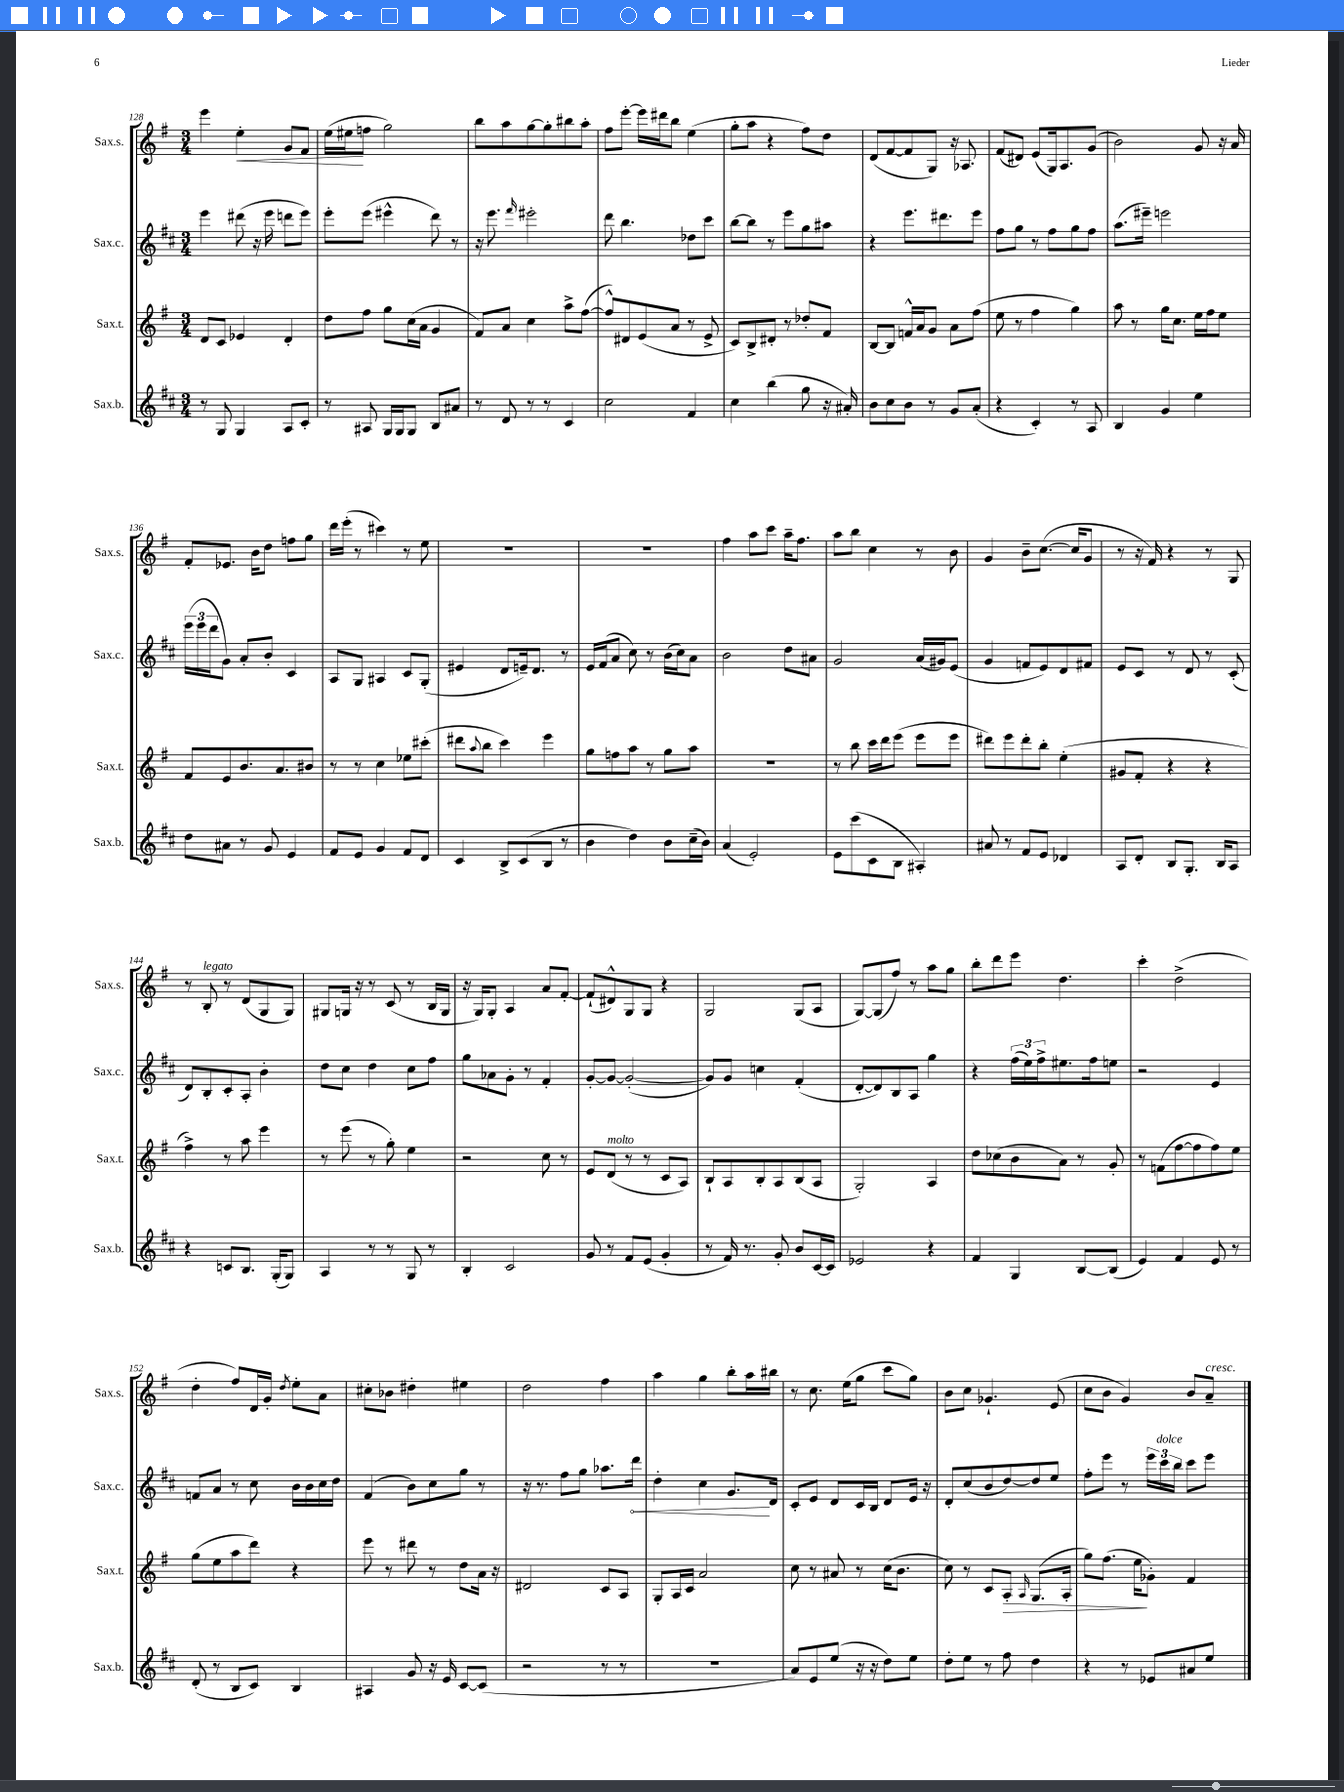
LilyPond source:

<<
\new StaffGroup <<
\new Staff = "s0" \with { instrumentName = "Sax.s." shortInstrumentName = "Sax.s." } {
    \clef treble \key g \major \numericTimeSignature \time 3/4
    e'''4 e''4-.\< g'8 fis'8 |
    e''16( eis''16\! f''8 g''2) |
    b''8 a''8 g''8~ g''8-. bis''8 a''8-. |
    fis''8 e'''8~-. e'''16 dis'''16 b''8 e''4( |
    g''8-. a''8 r4 fis''8) d''8 |
    d'8( fis'8~ fis'8 g8) r16 aes8. |
    fis'8( dis'8) e'8( g16) a8. g'8( |
    b'2) g'8 r16 a'16 |
    fis'8-. ees'8. b'16 d''8 f''8 g''8 |
    d'''16 e'''16-.( r8 cis'''4) r8 e''8 |
    R2. |
    R2. |
    fis''4 a''8 c'''8 a''16-- fis''8. |
    a''8 b''8 c''4 r8 b'8 |
    g'4 b'8-- c''8.~( c''16 g'8 |
    r8 r16 fis'16) r4 r8 g8 |
    r8 b8-.^\markup { \italic "legato" } r8 d'8( g8 g8) |
    gis8 g16 r16 r8 c'8( r8 b16 g16 |
    r16 g16) g8-. a4 a'8 fis'8~-. |
    fis'8-!( dis'8-^) g8 g8 r4 |
    g2 g8( a8 |
    g8~) g8( fis''8) r8 a''8 g''8 |
    b''8-. d'''8 e'''8 d''4. |
    c'''4-. d''2->( |
    d''4-. fis''8) d'16 g'16-. \acciaccatura { d''8 } e''8-. a'8 |
    cis''8-. bes'8 dis''4-. eis''4 |
    d''2 fis''4 |
    a''4 g''4 b''8-. a''16 bis''16 |
    r8 c''8. e''16( g''8 c'''8 g''8) |
    b'8 c''8 ges'4.-! e'8( |
    c''8 b'8 g'4) b'8 a'8--^\markup { \italic "cresc." } \bar "|." |
}
\new Staff = "s1" \with { instrumentName = "Sax.c." shortInstrumentName = "Sax.c." } {
    \clef treble \key d \major \numericTimeSignature \time 3/4
    e'''4 dis'''8( r16 e'''16 d'''8 e'''8) |
    e'''8-. e'''8( eis'''4-^ d'''8) r8 |
    r16 e'''8. \grace { fis'''16 } eis'''2-. |
    d'''8 b''4. des''8 cis'''8 |
    b''8~ b''8 r8 e'''8 g''8 ais''8 |
    r4 e'''8. dis'''8. e'''8 |
    fis''8 g''8 r8 fis''8 g''8 fis''8 |
    a''8.( eis'''16--) e'''2 |
    \tuplet 3/2 { e'''16( e'''16 d'''16 } g'8) a'8-. b'8-. cis'4 |
    a8 g8 ais4 cis'8 g8-.( |
    eis'4 d'8 e'16--) d'8. r8 |
    e'16 fis'16( a'8 cis''8) r8 b'16( cis''16) a'8 |
    b'2 d''8 ais'8 |
    g'2 a'16( gis'16) e'8( |
    g'4 f'8 e'8) d'8 fis'8 |
    e'8 cis'8 r8 d'8 r8 cis'8-.( |
    d'8) b8-. cis'8-. a8-. b'4-. |
    d''8 cis''8 d''4 cis''8 fis''8 |
    g''8 aes'8 g'8-. r8 fis'4-. |
    g'8~-. g'8~ g'2~-.( |
    g'8) g'8 c''4 fis'4-.( |
    d'8~-. d'8) b8 a8 g''4 |
    r4 \tuplet 3/2 { fis''16( e''16) fis''16-> } eis''8. fis''16 e''8 |
    r2 e'4 |
    f'8 a'8 r8 cis''8 b'16 b'16 cis''16 d''16 |
    fis'4( b'8) cis''8 g''8 r8 |
    r16 r8. fis''8 g''8 aes''8. \once \override Hairpin.circled-tip = ##t d'''16\< |
    d''4-. cis''4 g'8.\! d'16 |
    cis'8-. e'8 d'8 cis'16 b16 d'8 e'16 r16 |
    d'8-. cis''8( b'8 d''8~) d''8 e''8 |
    fis''8-. e'''8 r8 \tuplet 3/2 { e'''16 cis'''16^\markup { \italic "dolce" } b''16 } cis'''8 e'''8 \bar "|." |
}
\new Staff = "s2" \with { instrumentName = "Sax.t." shortInstrumentName = "Sax.t." } {
    \clef treble \key g \major \numericTimeSignature \time 3/4
    d'8 c'8 ees'4 d'4-. |
    d''8 fis''8 g''8 c''16( a'16 g'4 |
    fis'8) a'8 c''4 a''8-> fis''8~( |
    fis''8-^) dis'8 e'8( a'8 r8 e'8-> |
    c'8) b8-> dis'8-. r8 des''8-. fis'8 |
    b8~ b8 f'16-^ a'16 g'8 a'8 fis''8( |
    e''8 r8 fis''4 g''4) |
    a''8 r8 g''16 c''8. e''16 fis''16 e''8 |
    fis'8 e'8 b'8. a'8. bis'8 |
    r8 r8 c''4 ees''8 cis'''8-.( |
    dis'''8 \appoggiatura { a''8 } b''8 c'''4) e'''4 |
    g''8 f''8 a''8 r8 g''8 a''8 |
    R2. |
    r8 b''8 c'''16 d'''16 e'''8( e'''8 e'''8 |
    dis'''8) e'''8 dis'''8-. b''8-. e''4-.( |
    gis'8 fis'8-. r4 r4 |
    fis''4->) r8 a''8 e'''4 |
    r8 e'''8( r8 g''8-.) e''4 |
    r2 c''8 r8 |
    e'8 d'8^\markup { \italic "molto" }( r8 r8 c'8 a8) |
    b8-! a8 b8-. a8 b8( a8 |
    g2-.) a4 |
    d''8 ces''8( b'8 a'8) r8 g'8-. |
    r8 f'8( fis''8~ fis''8 fis''8) e''8 |
    g''8( e''8 a''8 d'''8) r4 |
    e'''8 r8 dis'''8 r8 d''8 a'16 r16 |
    dis'2 c'8 a8 |
    g8-. a16 c'16 a'2 |
    c''8 r8 ais'8 r8 c''16( b'8. |
    c''8) r8 c'8 a8-.\> \grace { a16 } g8.( a16-. |
    g''8) fis''8.( e''16\! ges'8-.) fis'4 \bar "|." |
}
\new Staff = "s3" \with { instrumentName = "Sax.b." shortInstrumentName = "Sax.b." } {
    \clef treble \key d \major \numericTimeSignature \time 3/4
    r8 g8 g4 a8 cis'8-. |
    r8 ais8 g16 g16 g8 b8 ais'8 |
    r8 d'8 r8 r8 cis'4 |
    cis''2 fis'4 |
    cis''4 b''4( g''8 r16 ais'16-.) |
    b'8 cis''8 b'8 r8 g'8 a'8-.( |
    r4 cis'4-.) r8 a8 |
    b4 g'4 e''4 |
    d''8 ais'8 r8 g'8 e'4 |
    fis'8 e'8 g'4 fis'8 d'8 |
    cis'4 b8-> cis'8( b8 r8 |
    b'4 d''4) b'8 cis''16--( b'16) |
    a'4( e'2-.) |
    e'8 cis'''8( cis'8 b8 ais4-.) |
    ais'8 r8 fis'8 e'8 des'4 |
    a8 d'8-. b8 g8.-. b16 a8 |
    r4 c'8 b8. g16-.( g8) |
    a4 r8 r8 g8 r8 |
    b4-. cis'2 |
    g'8 r8 fis'8 e'8( g'4-. |
    r8 fis'16) r8. g'8-. b'8 cis'16~ cis'16 |
    ees'2 r4 |
    fis'4 g4 b8~ b8( |
    e'4) fis'4 e'8 r8 |
    d'8-.( r8 b8 cis'8) b4 |
    ais4 g'8 r16 e'16 cis'8~ cis'8( |
    r2 r8 r8 |
    R2. |
    a'8) e'8 e''8( r16 r16 d''8) e''8 |
    d''8-. e''8 r8 fis''8 d''4 |
    r4 r8 ees'8 ais'8 e''8 \bar "|." |
}
>>
>>
\layout { \context { \Score currentBarNumber = #128 } }
